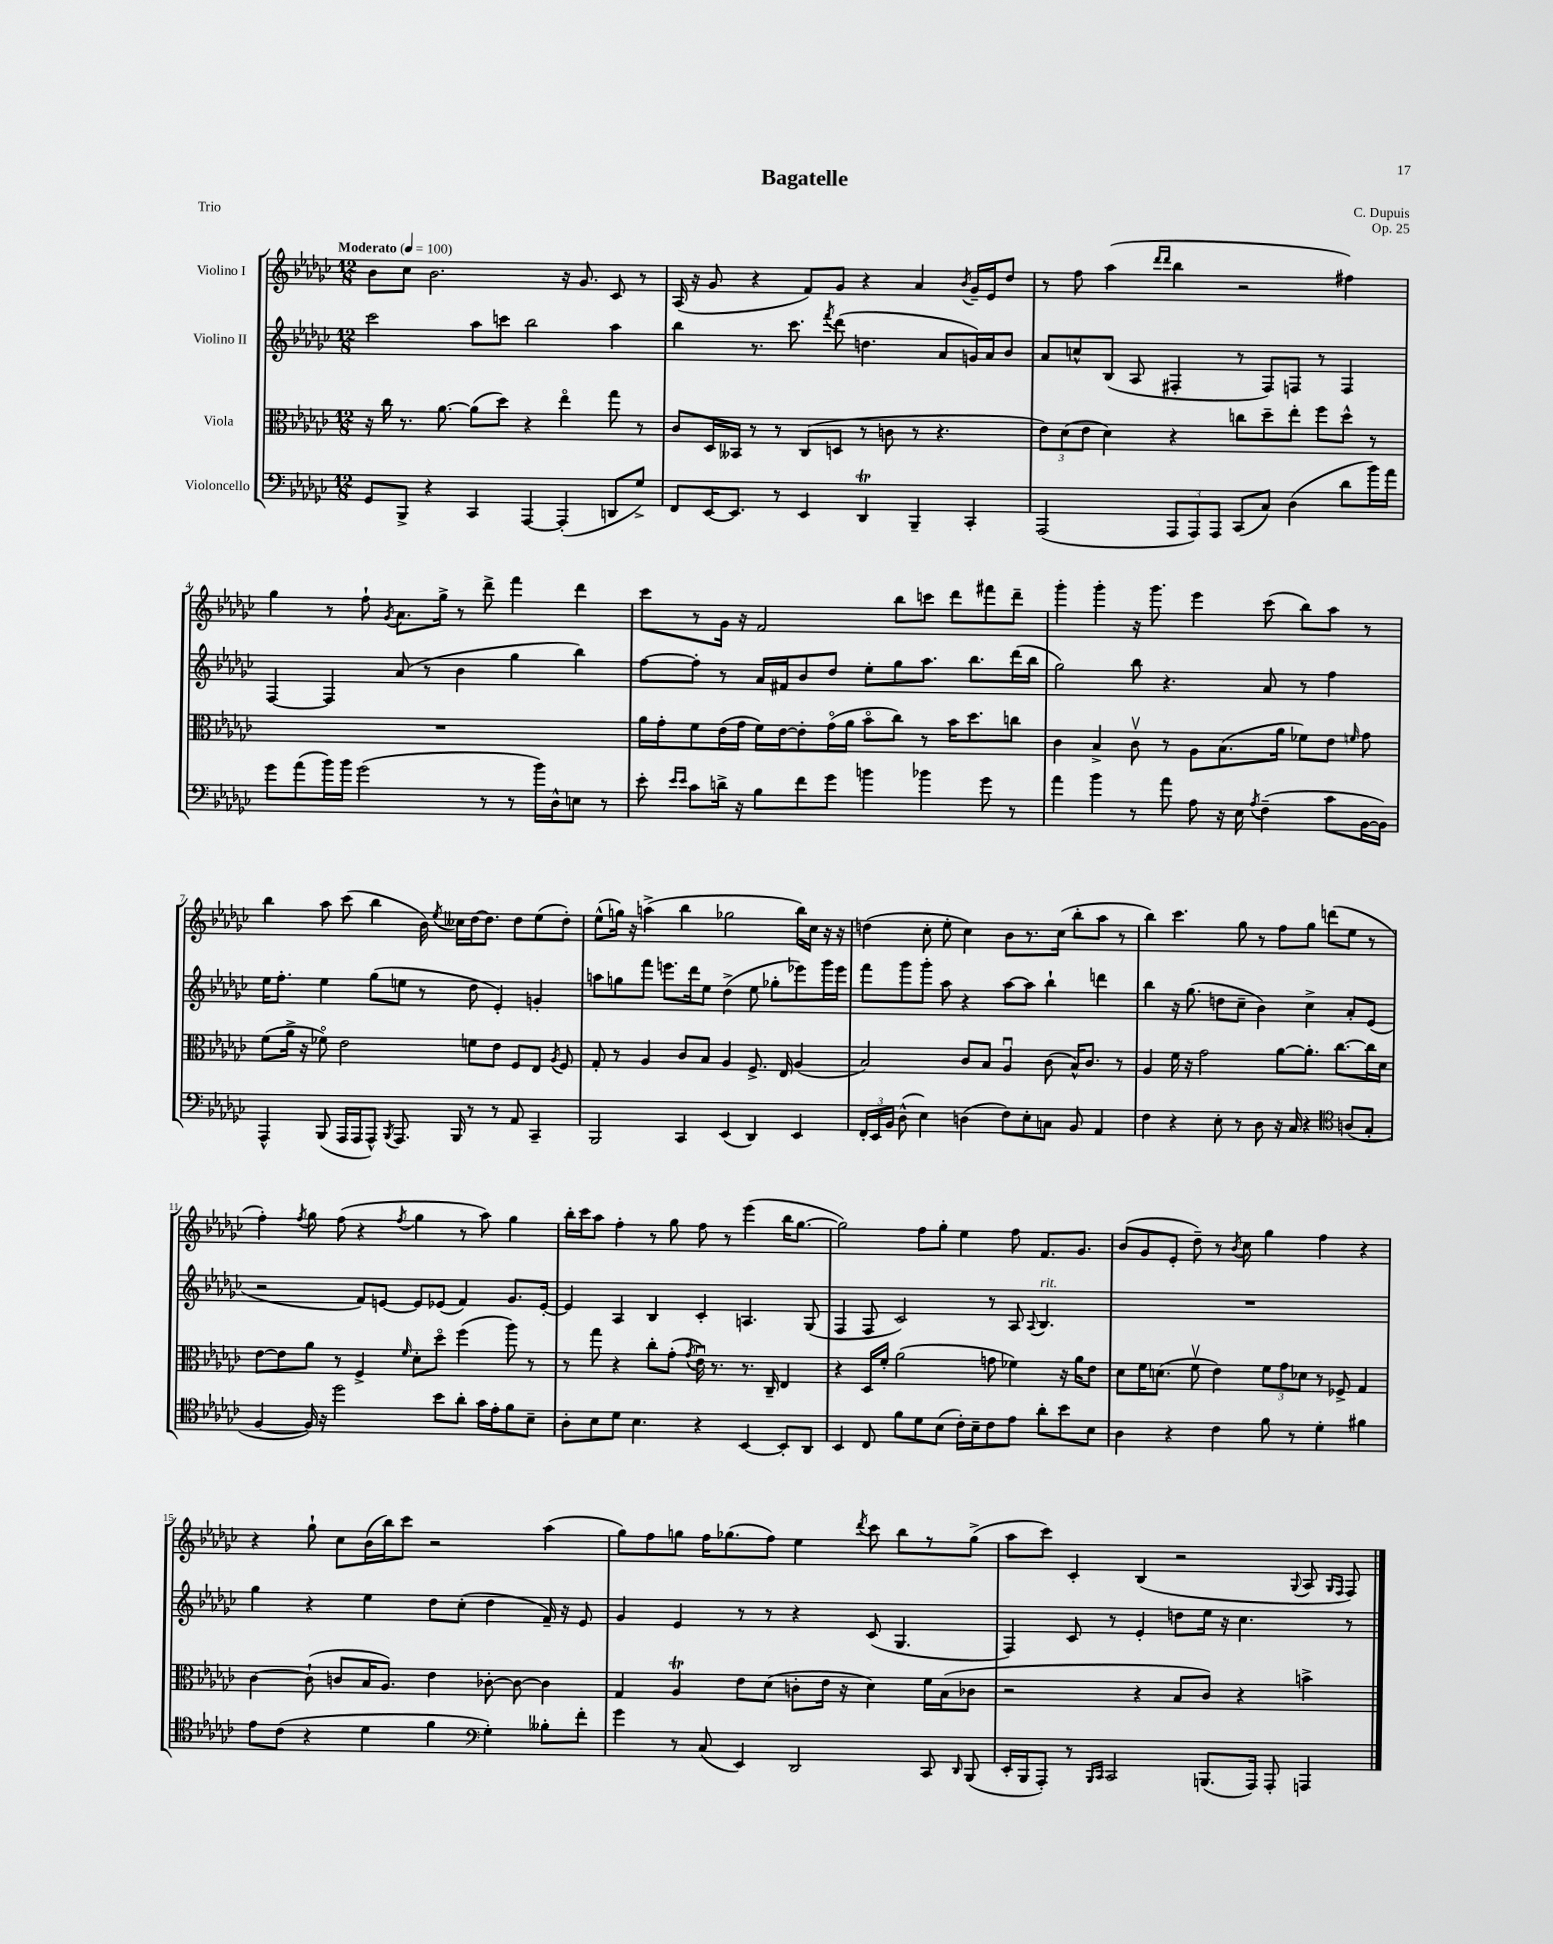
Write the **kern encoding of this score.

**kern	**kern	**kern	**kern
*staff4	*staff3	*staff2	*staff1
*clefF4	*clefC3	*clefG2	*clefG2
*k[b-e-a-d-g-c-]	*k[b-e-a-d-g-c-]	*k[b-e-a-d-g-c-]	*k[b-e-a-d-g-c-]
*M12/8	*M12/8	*M12/8	*M12/8
*MM100	*MM100	*MM100	*MM100
8GG-	16r	2ccc-	8b-
.	16cc-	.	.
8BBB-^	8.r	.	8cc-
4r	.	.	2.b-
.	[8.a-	.	.
4CC-	(8a-]	8aa-	.
.	8dd-)	8ccc	.
[4AAA-	4r	2bb-	.
(4AAA-']	4ee-o	.	16r
.	.	.	8.g-
8DD	8gg-	4aa-	8c-
8G-^)	8r	.	8r
=	=	=	=
8FF	8c-	4bb-	(16A-
.	.	.	16r
[16EE-	16D-	.	8g-
8.EE-]	16BB--	.	.
.	8r	8.r	4r
8r	8r	.	.
.	.	8.ccc-	.
4EE-	(8C-	.	8f)
.	.	8qfff	.
.	8D	(8ddd-	8g-
4DD-	8r	4.dd	4r
.	8c	.	.
4BBB-~	8r	.	4a-
.	4.r	8a-	.
.	.	.	8qb-
4CC-'	.	16g)	16g-~
.	.	16a-	16e-
.	.	8b-	8dd-
=	=	=	=
(2AAA-	12e-)	8a-	8r
.	(12d-	.	.
.	.	8cc^^	8ff
.	12e-	.	.
.	4d-)	(8B-	(4aa-
.	.	8A-	.
.	.	.	16qqddd-
.	.	.	16qqddd-
12AAA-	4r	4F#'	4bb-
12AAA-)	.	.	.
12AAA-	.	.	.
(8CC-	8cc	8r	2r
8C-)	8dd-~	8F#)	.
(4D-	8ee-'	8F	.
.	8ff	8r	.
8d-	8dd-^^	4F	4ff#)
16b-)	8r	.	.
16a-	.	.	.
=	=	=	=
8g-	1.r	[4F	4gg-
(8a-	.	.	.
16b-)	.	4F]	8r
16b-	.	.	.
(2g-	.	.	8ff`
.	.	.	8qg-
.	.	(8a-	8.a-
.	.	8r	.
.	.	.	16gg-^
.	.	4b-	8r
8r	.	.	8ddd-^
8r	.	4gg-	4fff
16b-)	.	.	.
16D-^^	.	.	.
8E	.	4bb-)	4ddd-
8r	.	.	.
=	=	=	=
8e-'	16a-	[8ff	8ccc-
.	16g-'	.	.
16qqe-	.	.	.
16qqe-	.	.	.
8c-	8f	8ff']	8r
16d^	(16e-	8r	16g-
16r	16g-	.	16r
8B-	16f)	16a-	2f
.	[16e-	16f#	.
8f	8e-']	8b-	.
8g-	(16g-o	8dd-	.
.	16a-	.	.
4b	8b-o	8ee-'	.
.	8cc-)	8gg-	8bb-
4b-	8r	8.aa-	8ccc
.	16b-	.	8ddd-
.	8.dd-	8.bb-	.
8g-	.	.	8fff#
8r	8cc	(16ddd-	8ddd-~
.	.	16bb-	.
=	=	=	=
4a-	4c-	2gg-)	4ggg-'
4b-	4B-^	.	4ggg-'
8r	8c-v	8bb-	16r
.	.	.	8.ggg-
8a-	8r	4.r	.
8A-	8A-	.	4eee-
16r	(8.B-	.	.
16E-	.	.	.
8qA-	.	.	.
(4F~	.	8a-	(8ccc-
.	16a-	.	.
.	8f-)	8r	8bb-)
8c-	8e-	4ff	8aa-
.	16qqf	.	.
[16BB-	8g-	.	8r
16BB-])	.	.	.
=	=	=	=
4AAA-^^	(8f	16ee-	4bb-
.	.	8.ff'	.
.	16a-^	.	.
.	16r	.	.
(8BBB-	8f-o)	4ee-	8aa-
16AAA-	2e-	.	(8ccc-
16AAA-	.	.	.
8AAA-^^)	.	(8gg-	4bb-
8qBBB-	.	.	.
8.AAA-	.	8ee	.
.	.	8r	16b-)
.	.	.	8qee-
16BBB-	.	.	16cc--
8r	8f	8dd-	[16dd-
.	.	.	8.dd-]
8r	8e-	4e-')	.
8AA-	8F	.	8dd-
4CC-~	8E-	4g'	(8ee-
.	8qA-	.	.
.	8F	.	8dd-')
=	=	=	=
2BBB-	8G-'	8aa	(8ee-^^
.	8r	8gg	16gg)
.	.	.	16r
.	4A-	8fff	(4aa^
.	.	8.eee	.
4CC-	8c-	.	4bb-
.	.	16ddd-	.
.	8B-	8ee-	.
(4EE-	4A-	(4dd-^	2gg-
4DD-)	8.F^	8ee-	.
.	.	8gg-'	.
.	16E-	.	.
4EE-	(4A-	8eee-)	16bb-)
.	.	.	16cc-
.	.	16ggg-	16r
.	.	16eee-	16r
=	=	=	=
24FF'	2B-)	8fff	(4dd
24EE-	.	.	.
24BB-	.	.	.
(8D-^^	.	8ggg-	.
4E-)	.	8ggg-'	8cc-'
.	.	8aa-	8ee-'
(4D	8c-	4r	4cc-)
.	8B-	.	.
8F)	4A-u	[8aa-	8b-
8E-'	.	8aa-]	8.r
8C	(8c-	4bb-`	.
.	.	.	(16cc-
8BB-	16B-^^)	.	8bb-'
.	8.c-	.	.
4AA-	.	4ddd	8aa-
.	8r	.	8r
=	=	=	=
4F	4A-	4bb-	4bb-)
4r	16f	16r	4.ccc-
.	16r	(8.gg-	.
.	2g-	.	.
8E-'	.	8dd	.
8r	.	8cc-~	8gg-
8D-	.	4b-)	8r
16r	[8a-	.	8ff
16C-	.	.	.
4r	8.a-']	4cc-^	8gg-
.	.	.	(8ddd
.	[8.cc-	.	.
*clefC4	*	*	*
(8A	.	8a-'	8ee-
8G-'	16cc-]	(8e-	8r
.	16d-	.	.
=	=	=	=
[4F	[8e-	2r	4ff')
.	8e-]	.	.
.	.	.	8qff
16F])	8a-	.	8gg-
16r	.	.	.
2dd-	8r	.	(8ff
.	4F^	8f)	4r
.	.	[8e	.
.	16qqf	.	8qff
.	8d-'	8e]	4gg-
8b-	8dd-o	(8e-	.
8a-'	(4ff	4f)	8r
16g-	.	.	8aa-)
16e-'	.	.	.
8f	8aa-)	8.g-	4gg-
8B-~	8r	.	.
.	.	[16e-'	.
=	=	=	=
8A-'	8r	4e-]	16bb-'
.	.	.	16ccc-
8B-	8gg-	.	8aa-
8d-	4r	4A-	4ff'
4.B-	.	.	.
.	8cc-'	4B-	8r
.	(8g-'	.	8gg-
.	8qg-	.	.
4r	16e-u)	4c-'	8ff
.	8.r	.	.
.	.	.	8r
[4BB-	8.r	4.A	(4eee-
.	16C-~	.	.
8BB-']	4E-	.	16bb-
.	.	.	[8.gg-
8AA-	.	(8G-	.
=	=	=	=
4BB-	4r	4F	2gg-])
8C-	16D-	8F	.
.	16f'	.	.
8f	(2a-	2c-)	.
8d-	.	.	8ff
(8B-	.	.	8gg-'
16c-')	.	.	4ee-
16B-~	.	.	.
8c-	8g	8r	.
8e-	4f-)	8A-	8ff
.	.	8qqA-	.
8a-'	.	4.B-	8.f
8b-	16r	.	.
.	16a-	.	8.g-
8B-	8e-	.	.
=	=	=	=
4A-	8d-	1.r	(8b-
.	16f	.	8g-
.	(8.d	.	.
4r	.	.	8e-'
.	8fv	.	8dd-~)
4c-	4e-)	.	8r
.	.	.	8qb-
.	.	.	8cc-
8f	12f	.	4gg-
.	12g-	.	.
8r	.	.	.
.	12d-	.	.
4d-'	8r	.	4ff
.	8F-^	.	.
4f#	4G-	.	4r
=	=	=	=
8e-	[4c-	4gg-	4r
(8c-	.	.	.
4r	(8c-`]	4r	8gg-`
.	8c	.	8cc-
4d-	16B-	4ee-	(16b-
.	8.A-)	.	16bb-)
.	.	.	8ccc-
4f	4e-	8dd-	2r
.	.	(8cc-'	.
*clefF4	*	*	*
4G-')	[8c-'	4dd-	.
.	8c-_	.	.
8B--'	4c-]	16f~)	(4aa-
.	.	16r	.
8f'	.	8e-	.
=	=	=	=
4g-	4G-	4g-	8gg-)
.	.	.	8ff
8r	4A-	4e-	8gg
(8C-	.	.	16ff
.	.	.	(8.gg-
4EE-)	8e-	8r	.
.	(8d-	8r	8ff)
2DD-	8c'	4r	4ee-
.	16e-	.	.
.	16r	.	.
.	.	.	8qddd-
.	4d-)	(8c-	8ccc-
.	.	4.G-	8bb-
8CC-	16f	.	8r
.	(16B-	.	.
16qqDD-	.	.	.
(8BBB-	8c-	.	(8gg-^
=	=	=	=
16EE-'	2r	4F)	8aa-
16BBB-	.	.	.
8AAA-')	.	.	8ccc-)
8r	.	8c-	4c-'
16qqBBB-	.	.	.
16qqCC-	.	.	.
2CC-	.	8r	.
.	4r	4e-'	(4B-
.	8B-	8dd	2r
(8.BBB	8c-)	16ee-	.
.	.	16r	.
.	4r	4.cc-	.
16AAA-)	.	.	.
8AAA-'	.	.	.
.	.	.	8qqG-
4AAA	4b^	.	8A-
.	.	.	16qqG-
.	.	.	16qqF
.	.	8r	8F)
==	==	==	==
*-	*-	*-	*-
